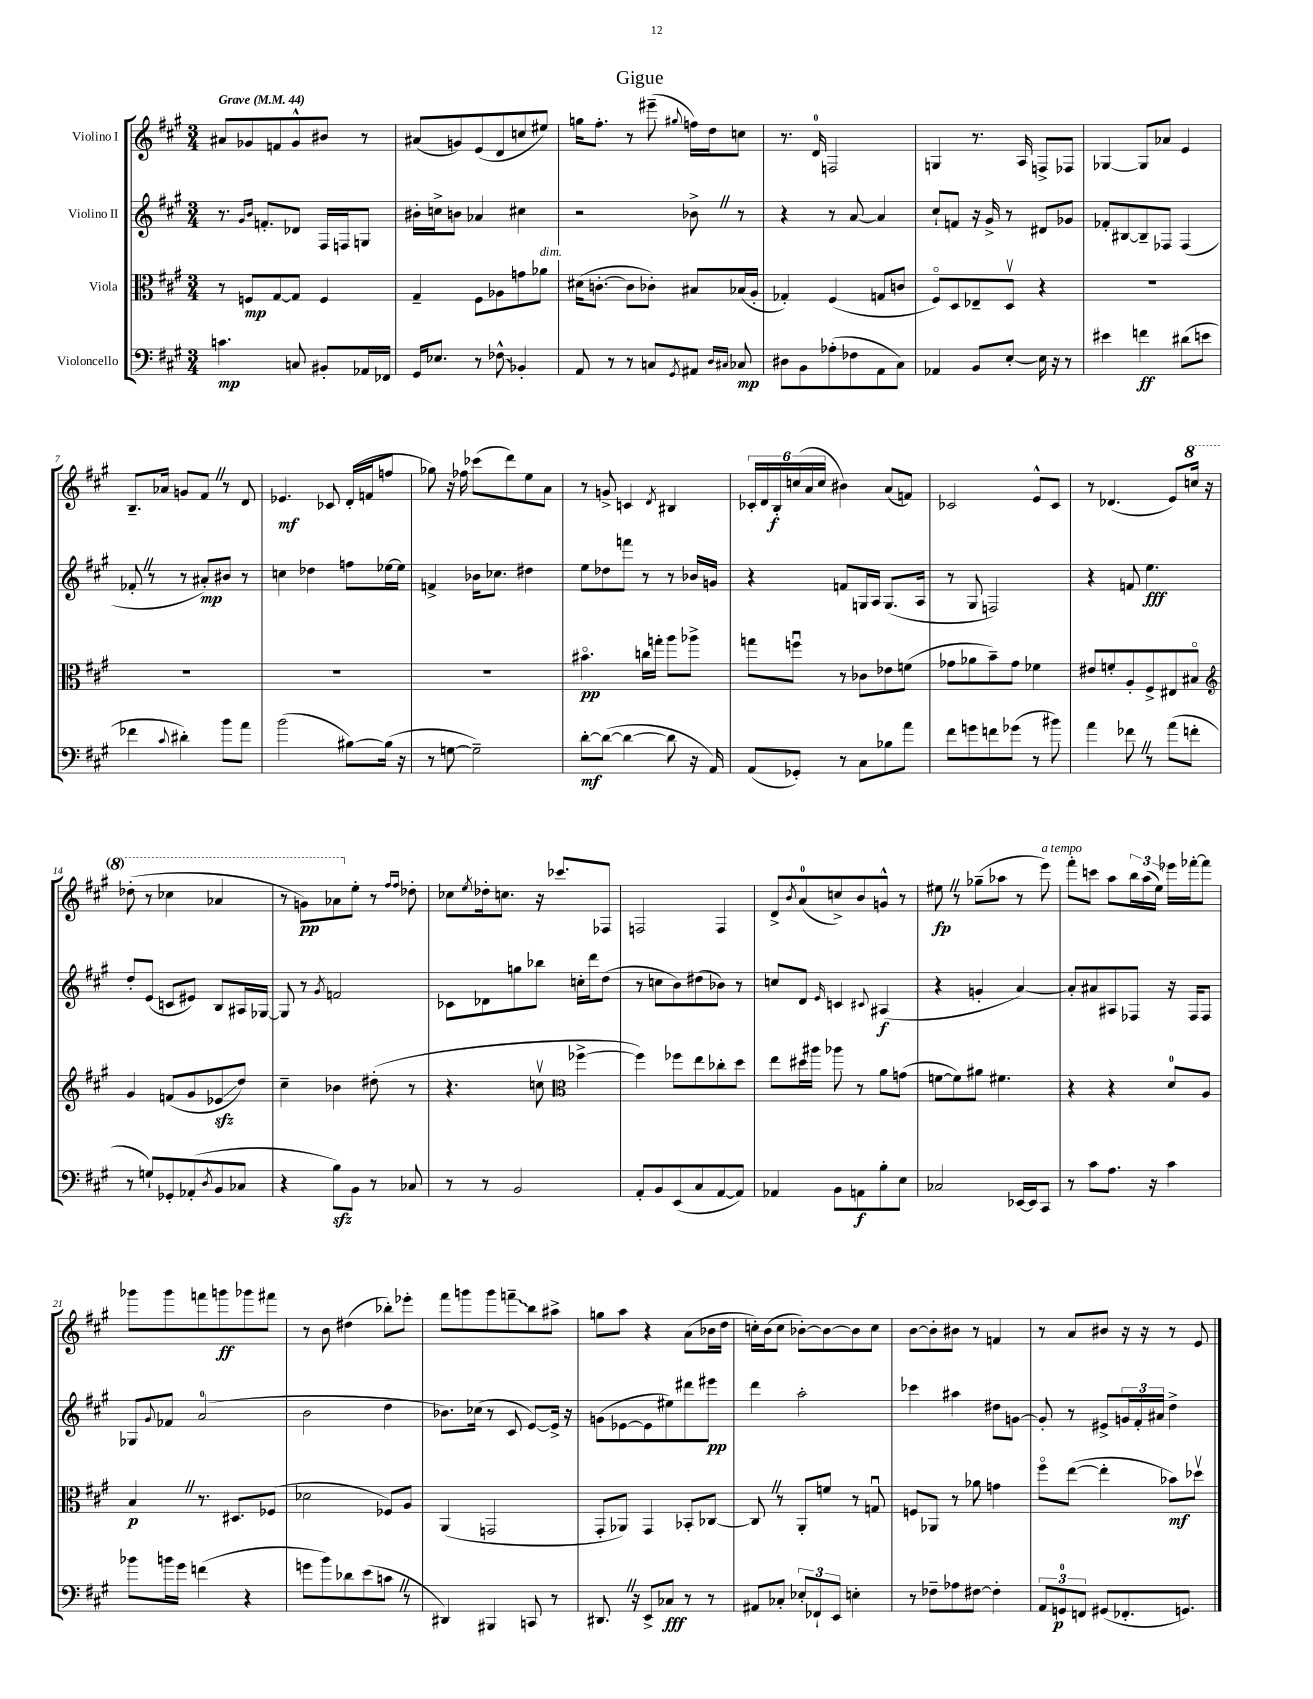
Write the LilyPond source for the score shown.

\header { title = "Gigue" }
<<
\new StaffGroup <<
\new Staff = "s0" \with { instrumentName = "Violino I" } {
    \clef treble \key a \major \numericTimeSignature \time 3/4 \tempo "Grave" 4 = 44
    ais'8 ges'8 f'8 ges'8-^ bis'8 r8 |
    ais'8( g'8) e'8( d'8 c''8 eis''8) |
    g''16 fis''8.-. r8 eis'''8--( \appoggiatura { gis''8 } f''16) d''16 c''8 |
    r8. d'16-0 f2 |
    g4 r8. a16 f8-> fes8 |
    ges4~ ges8 aes'8 e'4 |
    b8.-- aes'16 g'8 fis'8 \once \override BreathingSign.text = \markup { \musicglyph "scripts.caesura.straight" } \breathe r8 d'8 |
    ees'4.\mf ces'8 d'16-.( f'16 f''8 |
    ges''8) r16 fes''16 ces'''8( d'''8) e''8 a'8 |
    r8 g'8-> c'4 \acciaccatura { d'8 } bis4 |
    \tuplet 6/4 { ces'16-. d'16 b16-.\f c''16( a'16 c''16 } bis'4) a'8( f'8) |
    ces'2 e'8-^ ces'8 |
    r8 des'4.( e'8) \ottava #1 c'''16 r16 |
    des'''8-.( r8 ces'''4 aes''4 |
    r8 g''8\pp) aes''8 \ottava #0 e''8-. r8 \grace { fis''16 fis''16 } des''8-. |
    ces''8 \acciaccatura { e''8 } des''16-. c''8. r16 ces'''8. fes8 |
    f2 f4 |
    d'8-> \acciaccatura { b'8 } a'8-0( c''8->) b'8 g'8-^ r8 |
    eis''8\fp \once \override BreathingSign.text = \markup { \musicglyph "scripts.caesura.straight" } \breathe r8 ges''8--( aes''8 r8 e'''8^\markup { \italic "a tempo" }) |
    fis'''8-. c'''8 a''8 \tuplet 3/2 { b''16 a''16( e''16) } ees'''16 fes'''16~-. fes'''8 |
    ges'''8 ges'''8 f'''8 g'''8\ff ges'''8 fis'''8 |
    r8 b'8 dis''4( bes''8-.) ees'''8-. |
    fis'''8 g'''8 g'''8 \once \override Glissando.style = #'zigzag f'''8--\glissando b''8 ais''8-> |
    g''8 a''8 r4 a'8( bes'16 d''16 |
    c''16-.) b'16( c''8 bes'8~-.) bes'8~ bes'8 c''8 |
    b'8~ b'8-. bis'8 r8 f'4 |
    r8 a'8 bis'8 r16 r16 r8 e'8 \bar "|." |
}
\new Staff = "s1" \with { instrumentName = "Violino II" } {
    \clef treble \key a \major \numericTimeSignature \time 3/4
    r8. \grace { gis'16 b'16 } f'8.-. des'8 fis16 f16 g8 |
    bis'16-. c''16-> b'8 aes'4 cis''4 |
    r2 bes'8-> \once \override BreathingSign.text = \markup { \musicglyph "scripts.caesura.straight" } \breathe r8 |
    r4 r8 a'8~ a'4 |
    cis''8-! f'8 r16 gis'16-> r8 dis'8 ges'8 |
    fes'8-. bis8~ bis8-- fes8 fes4( |
    fes'8-. \once \override BreathingSign.text = \markup { \musicglyph "scripts.caesura.straight" } \breathe r8 r8 ais'8-.\mp) bis'8 r8 |
    c''4 des''4 f''8 ees''16~ ees''16 |
    f'4-> bes'16 ces''8. dis''4 |
    e''8 des''8 f'''8 r8 r8 bes'16 g'16 |
    r4 f'8 g16 a16 g8.( a16 |
    r8 gis8 f2) |
    r4 f'8 e''4.\fff |
    d''8-. e'8( c'8 eis'8) b8 ais16 ges16~ |
    ges8 r8 \acciaccatura { gis'8 } f'2 |
    ces'8 des'8 g''8 bes''8 c''16-. d'''16 d''8( |
    r8 c''8 b'8) dis''8( bes'8) r8 |
    c''8 d'8 \grace { e'16 } c'4 \appoggiatura { cis'8 } ais4\f( |
    r4 g'4-. a'4~) |
    a'8-. ais'8 ais8 fes8 r16 fes16 fes8 |
    ges8 \appoggiatura { gis'8 } fes'8 a'2-0( |
    b'2 d''4 |
    bes'8.) ces''16( r8 cis'8 e'8~) e'16-> r16 |
    g'8( ees'8~ ees'8 eis''8) dis'''8 eis'''8\pp |
    d'''4 a''2-. |
    ces'''4 ais''4 dis''8 g'8~ |
    g'8-. r8 eis'8-> \tuplet 3/2 { g'16 fis'16-. ais'16 } d''4-> \bar "|." |
}
\new Staff = "s2" \with { instrumentName = "Viola" } {
    \clef alto \key a \major \numericTimeSignature \time 3/4
    r8 f8\mp gis8~ gis8 f4 |
    gis4-- fis8 aes8 g'8 aes'8^\markup { \italic "dim." } |
    dis'16( c'8.~-. c'8 ces'8-.) bis8 bes16( a16-. |
    ges4-.) fis4( g8 c'8 |
    fis8\flageolet) d8 ees8-- d8\upbow r4 |
    R2. |
    R2. |
    R2. |
    R2. |
    bis'4.\flageolet\pp c''16 g''16-. a''8 aes''8-> |
    g''8 f''8\downbow r8 ces'8 ees'8 f'8( |
    ges'8 aes'8 b'8--) ges'8 fes'4 |
    eis'8 f'8-. a8-. fis8-> eis8 bis8\flageolet |
    \clef treble gis'4 f'8( gis'8 ees'8\glissando\sfz d''8) |
    cis''4-- bes'4 dis''8-.( r8 |
    r4. c''8\upbow \clef alto fes''4~-> |
    fes''4) fes''8 e''8 ces''8-. d''8 |
    e''8 dis''16 ais''16 aes''8 r8 a'8 g'8( |
    f'8~ f'8) ais'8 fis'4. |
    r4 r4 d'8-0 a8 |
    b4\p \once \override BreathingSign.text = \markup { \musicglyph "scripts.caesura.straight" } \breathe r8. dis8. fes8( |
    des'2 fes8) a8 |
    a,4( g,2 |
    gis,8-. aes,8) gis,4 bes,8-. ces8~ |
    ces8 \once \override BreathingSign.text = \markup { \musicglyph "scripts.caesura.straight" } \breathe r8 a,8-. f'8 r8 g8\downbow |
    f8 aes,8 r8 aes'8 g'4 |
    fis''8\flageolet e''8~( e''4-. bes'8\mf) des''8\upbow \bar "|." |
}
\new Staff = "s3" \with { instrumentName = "Violoncello" } {
    \clef bass \key a \major \numericTimeSignature \time 3/4
    c'4.\mp c8 bis,8-. aes,16 fes,16 |
    gis,16 ees8. r8 \once \override Glissando.style = #'zigzag fes8-^\glissando bes,4-. |
    a,8 r8 r8 c8 \acciaccatura { gis,8 } ais,8 \grace { d16 cis16 } ces8\mp |
    dis8 b,8 aes8-.( fes8 a,8 cis8) |
    aes,4 b,8 e8~-. e16 r16 r8 |
    eis'4 f'4\ff dis'8( e'8 |
    fes'4 \appoggiatura { cis'8 } dis'4-.) b'8 a'8 |
    b'2( bis8~) bis16( r16 |
    r8 g8~ g2--) |
    d'8~-.\mf d'8~( d'4~ d'8 r16 a,16) |
    a,8( ges,8-.) r8 cis8 bes8 a'8 |
    fis'8 g'8 f'8 ges'8( r8 bis'8) |
    a'4 fes'8 \once \override BreathingSign.text = \markup { \musicglyph "scripts.caesura.straight" } \breathe r8 a'8( f'8-. |
    r8 g8-!) ges,8-. aes,8-.( \acciaccatura { d8 } b,8 ces8 |
    r4 b8\sfz) b,8 r8 ces8 |
    r8 r8 b,2 |
    a,8-. b,8 e,8( cis8 a,8~ a,8) |
    aes,4 b,8 a,8\f b8-. e8 |
    ces2 ees,16~ ees,16 cis,8 |
    r8 cis'8 a8. r16 cis'4 |
    bes'8 b'16 gis'16 f'4( r4 |
    g'8 b'8) des'8 e'8( c'8 \once \override BreathingSign.text = \markup { \musicglyph "scripts.caesura.straight" } \breathe r8 |
    dis,4) bis,,4 c,8 r8 |
    dis,8. \once \override BreathingSign.text = \markup { \musicglyph "scripts.caesura.straight" } \breathe r16 e,8-> ces8\fff r8 r8 |
    ais,8 ces8-. \tuplet 3/2 { ees8-. fes,8-! e,8 } e4-. |
    r8 fes8-- aes8 fis8~ fis4-. |
    \tuplet 3/2 { a,8 g,8-0\p f,8 } gis,8( fes,8.-. g,8.) \bar "|." |
}
>>
>>
